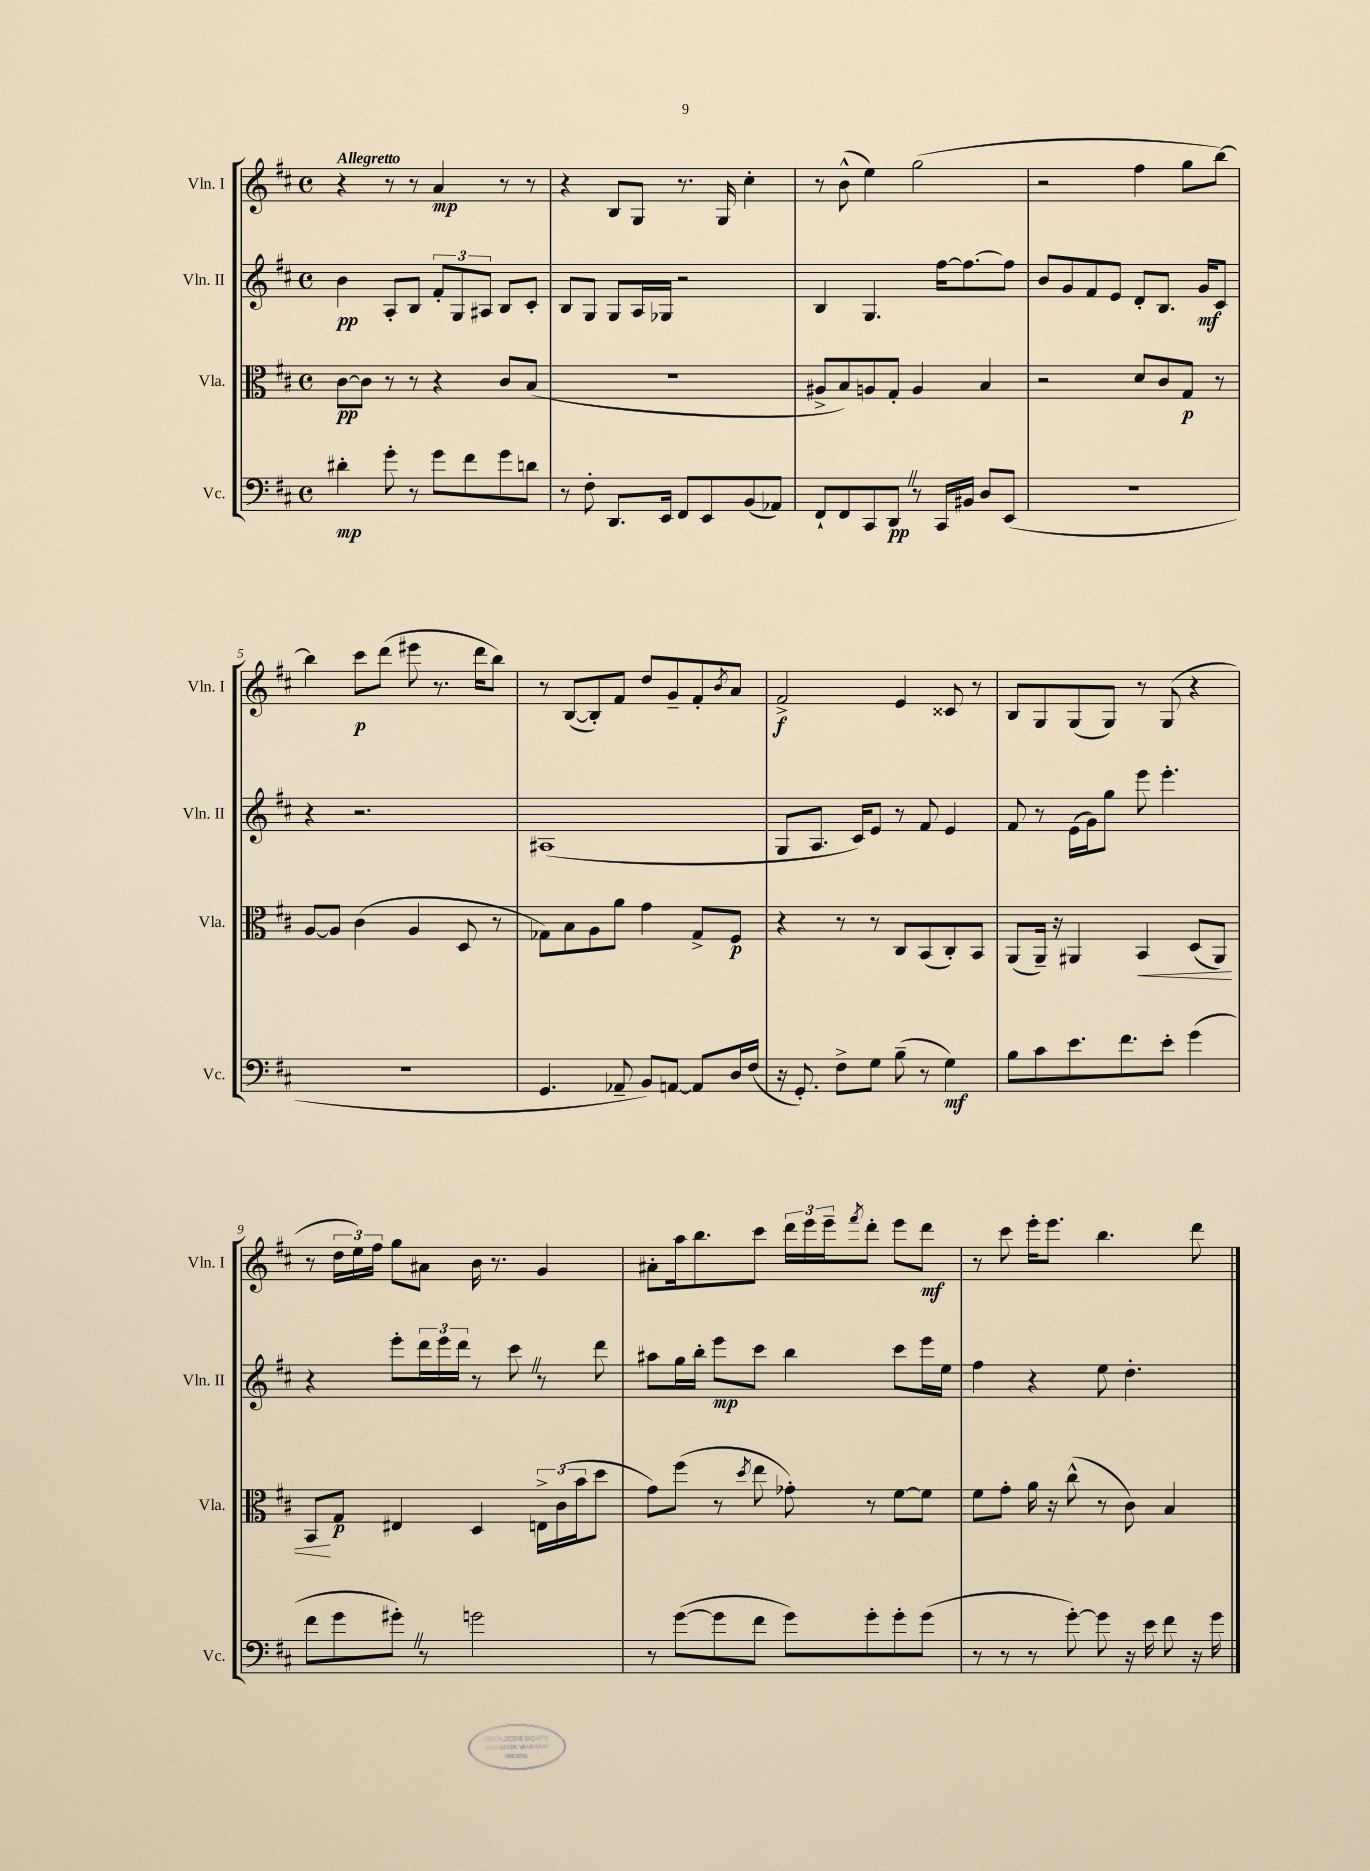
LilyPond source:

<<
\new StaffGroup <<
\new Staff = "s0" \with { instrumentName = "Vln. I" shortInstrumentName = "Vln. I" } {
    \clef treble \key d \major \defaultTimeSignature \time 4/4 \tempo "Allegretto"
    r4 r8 r8 a'4\mp r8 r8 |
    r4 b8 g8 r8. g16 cis''4-. |
    r8 b'8-^( e''4) g''2( |
    r2 fis''4 g''8 b''8~) |
    b''4 cis'''8\p d'''8( eis'''8 r8. d'''16 b''8) |
    r8 b8~( b8-.) fis'8 d''8 g'8-- fis'8-. \acciaccatura { b'8 } a'8 |
    fis'2->\f e'4 cisis'8 r8 |
    b8 g8 g8( g8) r8 g8( r4 |
    r8 \tuplet 3/2 { d''16 e''16) fis''16 } g''8 ais'8 b'16 r8. g'4 |
    ais'8-. a''16 b''8. cis'''8 \tuplet 3/2 { d'''16 e'''16 e'''16-- } \acciaccatura { fis'''8 } d'''8-. e'''8 d'''8\mf |
    r8 cis'''8 e'''16-. e'''8. b''4. d'''8 \bar "|." |
}
\new Staff = "s1" \with { instrumentName = "Vln. II" shortInstrumentName = "Vln. II" } {
    \clef treble \key d \major \defaultTimeSignature \time 4/4
    b'4\pp a8-. b8 \tuplet 3/2 { fis'8-. g8 ais8 } b8 cis'8-. |
    b8 g8 g8 a16 ges16 r2 |
    b4 g4. fis''16~ fis''8.~ fis''8 |
    b'8 g'8 fis'8 e'8 d'8-. b8. g'16\mf cis'8 |
    r4 r2. |
    ais1( |
    g8 a8. cis'16) e'8 r8 fis'8 e'4 |
    fis'8 r8 e'16( g'16) g''8 e'''8 e'''4.-. |
    r4 e'''8-. \tuplet 3/2 { d'''16 e'''16 d'''16 } r8 cis'''8 \once \override BreathingSign.text = \markup { \musicglyph "scripts.caesura.straight" } \breathe r8 d'''8 |
    ais''8 g''16 b''16-. e'''8\mp cis'''8 b''4 cis'''8 e'''16 e''16 |
    fis''4 r4 e''8 d''4.-. \bar "|." |
}
\new Staff = "s2" \with { instrumentName = "Vla." shortInstrumentName = "Vla." } {
    \clef alto \key d \major \defaultTimeSignature \time 4/4
    cis'8~\pp cis'8 r8 r8 r4 cis'8 b8( |
    r1 |
    ais8-> b8) a8 g8-. a4 b4 |
    r2 d'8 cis'8 g8\p r8 |
    a8~ a8 cis'4( a4 d8 r8 |
    ges8) b8 a8 a'8 g'4 ges8-> fis8\p |
    r4 r8 r8 cis8 b,8( cis8-.) b,8 |
    a,8( a,16--) r16 ais,4 b,4\< d8( ais,8) |
    b,8\! g8\p eis4 d4 \tuplet 3/2 { e16-> cis'16( b'16 } d''8 |
    g'8) fis''8( r8 \acciaccatura { d''8 } e''8 ges'8-.) r8 fis'8~ fis'8 |
    fis'8 g'8-. a'16 r16 cis''8-^( r8 cis'8) b4 \bar "|." |
}
\new Staff = "s3" \with { instrumentName = "Vc." shortInstrumentName = "Vc." } {
    \clef bass \key d \major \defaultTimeSignature \time 4/4
    dis'4-.\mp g'8-. r8 g'8 fis'8 g'8 d'8 |
    r8 fis8-. d,8. e,16 fis,8 e,8 b,8( aes,8) |
    fis,8-! fis,8 cis,8 d,8\pp \once \override BreathingSign.text = \markup { \musicglyph "scripts.caesura.straight" } \breathe r8 cis,16 bis,16 d8 e,8( |
    R1 |
    R1 |
    g,4. aes,8-- b,8) a,8~ a,8 d16 fis16( |
    r16 g,8.-.) fis8-> g8 b8--( r8 g4\mf) |
    b8 cis'8 e'8. fis'8. e'8-. g'4( |
    fis'8 g'8 gis'8-.) \once \override BreathingSign.text = \markup { \musicglyph "scripts.caesura.straight" } \breathe r8 g'2 |
    r8 g'8~( g'8 fis'8 g'8) g'8-. g'8-. g'8( |
    r8 r8 r8 g'8~-.) g'8 r16 e'16 fis'8 r16 g'16 \bar "|." |
}
>>
>>
